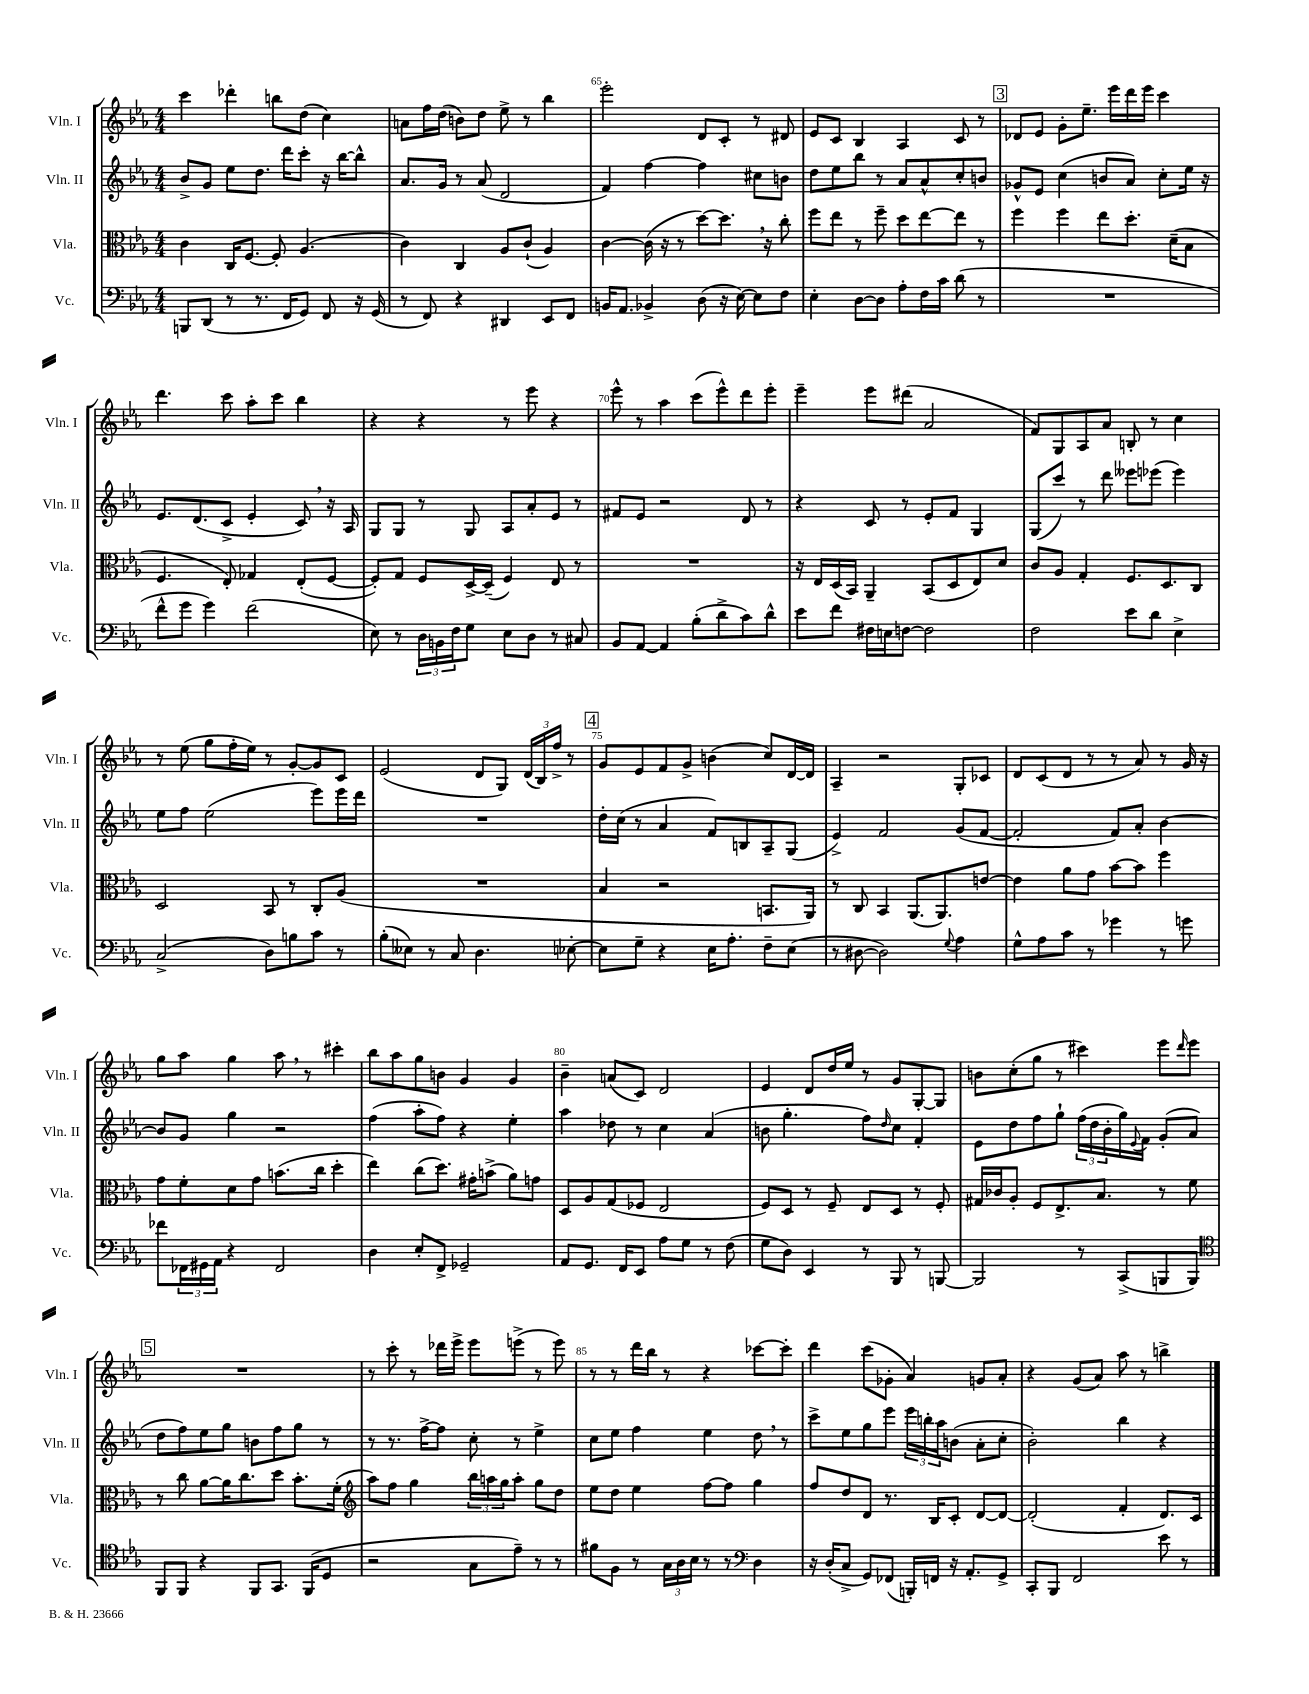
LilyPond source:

<<
\new StaffGroup <<
\new Staff = "s0" \with { instrumentName = "Vln. I" shortInstrumentName = "Vln. I" } {
    \clef treble \key ees \major \numericTimeSignature \time 4/4
    c'''4 des'''4-. b''8 d''8( c''4) |
    a'8 f''16 d''16( b'8) d''8 ees''8-> r8 bes''4 |
    ees'''2-. d'8 c'8-. r8 dis'8 |
    ees'8 c'8 bes4 aes4 c'8 r8 |
    \mark \markup { \box "3" } des'8 ees'8 g'8-. ees''8.-- ees'''16 d'''16 ees'''16 c'''4 |
    d'''4. c'''8 aes''8-. c'''8 bes''4 |
    r4 r4 r8 ees'''8 r4 |
    ees'''8-^ r8 aes''4 c'''8( ees'''8-^) d'''8 ees'''8-. |
    ees'''4-- ees'''8 dis'''8( aes'2 |
    f'8) g8 aes8 aes'8 b8-. r8 c''4 |
    r8 ees''8( g''8 f''16-. ees''16) r8 g'8~-. g'8 c'8 |
    ees'2( d'8 g8) \tuplet 3/2 { d'16( bes16) f''16-> } r8 |
    \mark \markup { \box "4" } g'8 ees'8 f'8 g'8-> b'4( c''8) d'16~ d'16 |
    aes4-- r2 g8-. ces'8 |
    d'8 c'8( d'8 r8 r8 aes'8) r8 g'16 r16 |
    g''8 aes''8 g''4 aes''8 \breathe r8 cis'''4-. |
    bes''8 aes''8 g''8 b'8 g'4 g'4 |
    bes'4-- a'8( c'8) d'2 |
    ees'4 d'8 d''16 ees''16 r8 g'8 g8~-. g8 |
    b'8 c''8-.( g''8 r8 cis'''4) ees'''8 \grace { d'''16 } ees'''8 |
    \mark \markup { \box "5" } R1 |
    r8 c'''8-. r8 des'''16 ees'''16-> ees'''8 e'''8->( r8 e'''8) |
    r8 r8 d'''16 bes''16 r8 r4 ces'''8~ ces'''8-. |
    d'''4 c'''8( ges'8-. aes'4) g'8 aes'8-. |
    r4 g'8( aes'8) aes''8 r8 b''4-> \bar "|." |
}
\new Staff = "s1" \with { instrumentName = "Vln. II" shortInstrumentName = "Vln. II" } {
    \clef treble \key ees \major \numericTimeSignature \time 4/4
    bes'8-> g'8 ees''8 d''8. d'''16 c'''8-. r16 bes''16~ bes''8-^ |
    aes'8. g'16 r8 aes'8( d'2 |
    f'4) f''4~ f''4 cis''8 b'8 |
    d''8 ees''8 bes''8 r8 aes'8 aes'8-^ c''8-. b'8 |
    \mark \markup { \box "3" } ges'8-^ ees'8 c''4( b'8 aes'8) c''8-. ees''16 r16 |
    ees'8. d'8.( c'8-> ees'4-. c'8) \breathe r16 aes16 |
    g8 g8 r8 g8 aes8 aes'8-. ees'8 r8 |
    fis'8 ees'8 r2 d'8 r8 |
    r4 c'8 r8 ees'8-. f'8 g4 |
    g8( c'''8) r8 d'''8 eeses'''8 ees'''8( ees'''4) |
    ees''8 f''8 ees''2( ees'''8) ees'''16 d'''16 |
    R1 |
    \mark \markup { \box "4" } d''16-. c''16( r8 aes'4 f'8) b8 aes8-- g8( |
    ees'4->) f'2 g'8( f'8~ |
    f'2-. f'8) aes'8-. bes'4~ |
    bes'8 g'8 g''4 r2 |
    f''4( aes''8-. f''8) r4 ees''4-. |
    aes''4 des''8 r8 c''4 aes'4( |
    b'8 g''4.-. f''8) \grace { d''16 } c''8 f'4-. |
    ees'8 d''8 f''8 g''8-! \tuplet 3/2 { f''16( d''16 bes'16-. } g''16) \appoggiatura { ees'8 } f'16 g'8-.( aes'8 |
    \mark \markup { \box "5" } d''8 f''8) ees''8 g''8 b'8 f''8 g''8 r8 |
    r8 r8. f''16~-> f''8 c''8-. r8 ees''4-> |
    c''8 ees''8 f''4 ees''4 d''8 \breathe r8 |
    c'''8-> ees''8 g''8 ees'''8 \tuplet 3/2 { ees'''16 b''16-. aes''16 } b'8( aes'8-. c''8-. |
    bes'2-.) bes''4 r4 \bar "|." |
}
\new Staff = "s2" \with { instrumentName = "Vla." shortInstrumentName = "Vla." } {
    \clef alto \key ees \major \numericTimeSignature \time 4/4
    c'4 c16 f8.~ f8-. aes4.( |
    c'4) c4 aes8 c'8-!( aes4) |
    c'4~ c'16( r16 r8 d''8~) d''8. \breathe r16 c''8-. |
    f''8 ees''8 r8 f''8-- d''8 ees''8~ ees''8 r8 |
    \mark \markup { \box "3" } f''4 f''4 ees''8 d''8.-. d'16--( bes8 |
    f4. ees8-.) ges4 ees8-.( f8~ |
    f8-.) g8 f8 d16~-> d16--( f4) ees8 r8 |
    R1 |
    r16 ees16 d16( bes,16) aes,4-- bes,8( d8 ees8) d'8 |
    c'8 aes8 g4-. f8. d8. c8 |
    d2 bes,8 r8 c8-. aes8( |
    R1 |
    \mark \markup { \box "4" } bes4 r2 b,8. aes,16) |
    r8 c8 bes,4 aes,8.( aes,8.) e'8~ |
    e'4 aes'8 g'8 bes'8~ bes'8 f''4 |
    g'8 f'8-. d'8 g'8 b'8.( c''16 d''4-. |
    ees''4) c''8( d''8.) gis'16-. b'8->( aes'8) g'8 |
    d8 aes8 g8( fes8 ees2 |
    f8) d8 r8 f8-- ees8 d8 r8 f8-. |
    gis16 ces'16 aes8-. f8 ees8.-> bes8. r8 f'8 |
    \mark \markup { \box "5" } r8 c''8 aes'8~ aes'16 c''8. d''8 bes'8.-. f'16-.( |
    \clef treble aes''8) f''8 g''4 \tuplet 3/2 { bes''16 a''16 g''16 } a''8-. g''8 d''8 |
    ees''8 d''8 ees''4 f''8~ f''8 g''4 |
    f''8 d''8 d'8 r8. bes16 c'8-. d'8~ d'8~ |
    d'2-.( f'4-. d'8.) c'16 \bar "|." |
}
\new Staff = "s3" \with { instrumentName = "Vc." shortInstrumentName = "Vc." } {
    \clef bass \key ees \major \numericTimeSignature \time 4/4
    b,,8 d,8( r8 r8. f,16 g,8) f,8 r16 g,16( |
    r8 f,8) r4 dis,4 ees,8 f,8 |
    b,16 aes,8. bes,4-> d8( r16 ees16~) ees8 f8 |
    ees4-. d8~ d8 aes8-. f16 c'16 d'8( r8 |
    \mark \markup { \box "3" } R1 |
    f'8-^ g'8 g'4) f'2( |
    ees8) r8 \tuplet 3/2 { d16 b,16 f16 } g8 ees8 d8 r8 cis8 |
    bes,8 aes,8~ aes,4 bes8-.( d'8-> c'8) d'8-^ |
    ees'8 f'8 fis16 e16 f8~ f2 |
    f2 ees'8 d'8 ees4-> |
    c2->( d8) b8 c'8 r8 |
    bes8-.( eeses8) r8 c8 d4. ees8~-. |
    \mark \markup { \box "4" } ees8 g8-- r4 ees16 aes8.-. f8-- ees8( |
    r8 dis8~ dis2) \appoggiatura { g8 } aes4 |
    g8-^ aes8 c'8 r8 ges'4 r8 g'8 |
    fes'8 \tuplet 3/2 { fes,16 gis,16 aes,16 } r4 fes,2 |
    d4 ees8-. f,8-> ges,2-- |
    aes,8 g,8. f,16 ees,8 aes8 g8 r8 f8( |
    g8 d8) ees,4 r8 bes,,8 r8 b,,8~ |
    b,,2 r8 c,8->( b,,8 b,,8) |
    \mark \markup { \box "5" } \clef tenor f,8 f,8 r4 f,8 g,8. f,16( d8 |
    r2 g8 ees'8--) r8 r8 |
    fis'8 f8 r8 \tuplet 3/2 { g16 aes16 bes16 } r8 r8 \clef bass d4 |
    r16 d16-.( c8-> g,8) fes,8( b,,16-.) f,16 r16 aes,8.-. g,8-> |
    c,8-. bes,,8 f,2 ees'8 r8 \bar "|." |
}
>>
>>
\layout { \context { \Score currentBarNumber = #63 \override BarNumber.break-visibility = ##(#f #t #t) barNumberVisibility = #(every-nth-bar-number-visible 5) } }
